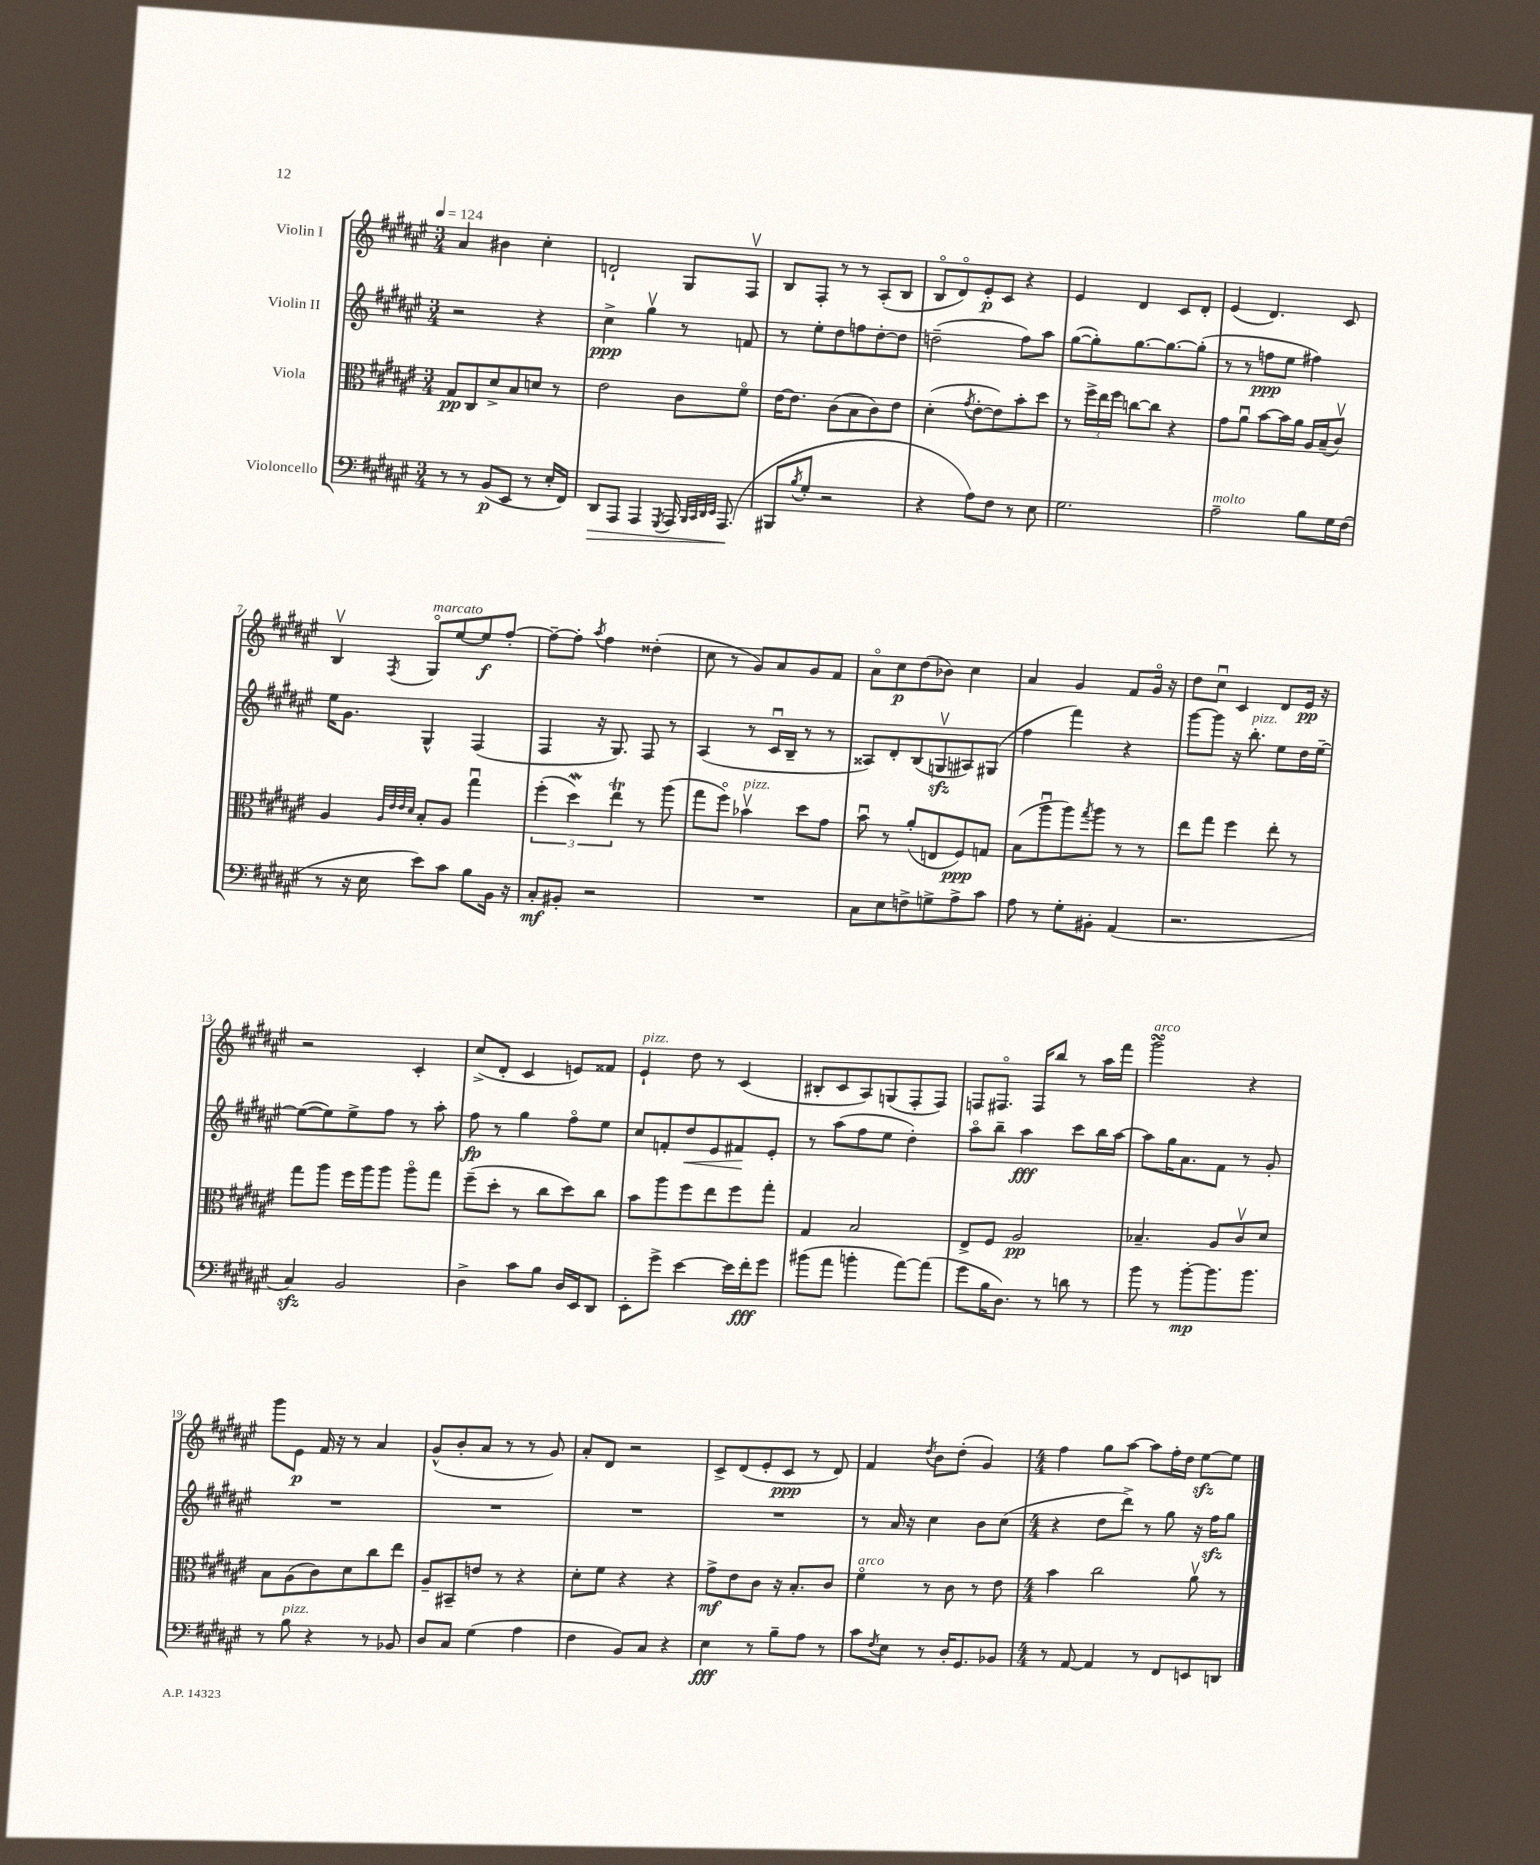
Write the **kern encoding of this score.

**kern	**kern	**kern	**kern
*staff4	*staff3	*staff2	*staff1
*clefF4	*clefC3	*clefG2	*clefG2
*k[f#c#g#d#a#e#]	*k[f#c#g#d#a#e#]	*k[f#c#g#d#a#e#]	*k[f#c#g#d#a#e#]
*M3/4	*M3/4	*M3/4	*M3/4
*MM124	*MM124	*MM124	*MM124
8r	8G#	2r	4a#
8r	8C#	.	.
(8BB	8d#^	.	4b#
8EE#	8B	.	.
8r	8d	4r	4cc#'
16E#'	8r	.	.
16FF#)	.	.	.
=	=	=	=
8DD#	2e#	4cc#^	2d`
8AAA#	.	.	.
4AAA#	.	4gg#v	.
8qGGG#	.	.	.
16AAA#	8c#	8r	8G#
32qqBBB	.	.	.
32qqCC#	.	.	.
32qqDD#	.	.	.
32qqEE#	.	.	.
(8.AAA#	.	.	.
.	8f#o	8f	8F#v
=	=	=	=
8BBB#	[16e#	8r	8B
.	8.e#]	.	.
8qB	.	.	.
8G#'	.	8ee#'	8F#'
2r	(8c#	8dd#	8r
.	8B	8ff	8r
.	8c#)	[8dd#'	(8A#'
.	8e#	8dd#]	8B
=	=	=	=
4r	(4d#'	(2dd~	8Bo
.	.	.	8d#o)
.	8qg#	.	.
8A#)	[8e#'	.	8e#'
8F#	8e#])	.	8c#
8r	8b'	8ff#)	4r
8E#	8dd#	8aa#	.
=	=	=	=
2.G#	8r	([8gg#	4e#
.	24ff#^	8gg#'])	.
.	24ee#	.	.
.	24ff#	.	.
.	[8cc	[8.gg#	4d#
.	8cc]	.	.
.	.	8.gg#_	.
.	4r	.	8c#
.	.	(8gg#']	8d#'
=	=	=	=
2A#~	8g#	8r	(4e#
.	8a#u	8r	.
.	[8b	8ff	4.d#)
.	16b]	8ee#	.
.	16a#	.	.
8B	16A#	4ff#)	.
.	(16B~	.	.
16G#	8c#v)	.	8c#
(16F#	.	.	.
=	=	=	=
8r	4A#	16ee#	4Bv
.	.	8.g#	.
16r	.	.	.
16E#	.	.	.
.	32qqA#	.	.
.	32qqe#	.	.
.	32qqe#	.	.
.	32qqd#	.	8qF#
8e#)	8B'	4G#^^	8G#o
8c#	8A#	.	[8ee#
8B	4gg#u	(4F#	8ee#]
16BB	.	.	[8ff#'
16r	.	.	.
=	=	=	=
8C#'	(6ff#'	4F#	8ff#~_
8BB#'	.	.	8ff#']
.	6dd#)	.	.
.	.	.	8qaa#
2r	.	16r	4ff#
.	.	8.G#)	.
.	6ee#	.	.
.	8r	8F#	(4dd##'
.	(8aa#	8r	.
=	=	=	=
2.r	8gg#	(4A#	8cc#
.	8ff#o)	.	8r
.	4b-v	8r	8g#)
.	.	16c#u	8a#
.	.	16B~	.
.	8dd#	8r	8g#
.	8g#	8r	8f#
=	=	=	=
8C#	8bu	8A##)	8a#o
8E#	8r	8d#'	8cc#
8F^	(8a#'	(8B	(8dd#
8G^	8E	8Gv	8b-)
8A#^	8F#)	8A#)	4cc#
8c#	8G	(8G#	.
=	=	=	=
8A#	(8B	4ff#	4a#
8r	8aa#u	.	.
8G#'	8aa#)	4fff#)	4g#
.	8qgg#	.	.
8BB#'	8aa#	.	.
(4AA#	8r	4r	8f#
.	8r	.	16g#o
.	.	.	16r
=	=	=	=
2.r	8ee#	[8ggg#	8dd#
.	8gg#	8ggg#]	8cc#u
.	4ff#	16r	4c#
.	.	8.bb'	.
.	8ee#'	8ee#	8d#
.	8r	16dd#	16e#
.	.	[16ee#~	16r
=	=	=	=
4C#)	8gg#	(8ee#_	2r
.	8aa#	8ee#])	.
2BB	16ff#	8ee#^	.
.	16aa#	.	.
.	8aa#	8ff#	.
.	8aa#o	8r	4c#'
.	8gg#	8aa#'	.
=	=	=	=
4D#^	(8ff#~	8ff#	(8cc#^
.	8dd#'	8r	8d#'
8c#	8r	4gg#	4c#
8B	8cc#	.	.
16D#	8dd#)	8ff#o	8e)
16EE#	.	.	.
8DD#	8cc#	8ee#	8f##
=	=	=	=
8EE#'	8b	8cc#	4e#`
8g#^	8aa#	8f'	.
[4e#	8ff#	8dd#	8dd#
.	8ee#	8e#	8r
16e#]	8ff#	8f#	(4c#
16f#'	.	.	.
8g#	8gg#'	8e#'	.
=	=	=	=
(8b#	4G#	8r	8B#'
8a#	.	(8aa#	8c#
4b'	2B	8ff#	8A#)
.	.	8ee#	(8G
[8a#)	.	4dd#')	8F#'
(8a#]	.	.	8F#)
=	=	=	=
8g#	8E#^	8aa#o	8F
16B	8F#	8bb~	8.F#o
8.D#)	.	.	.
.	2A#	4aa#	.
.	.	.	16F#
8r	.	.	8bb
8d	.	8ccc#	8r
8r	.	16bb	16aa#
.	.	[16aa#	16fff#
=	=	=	=
8b	4.B-~	8aa#]	2ggg#
8r	.	16gg#	.
.	.	8.a#	.
[8b'	.	.	.
8.b]	8A#	8f#	.
.	8c#v	8r	4r
8.b	.	.	.
.	8d#	8g#'	.
=	=	=	=
8r	8B	2.r	8ggg#
8B	(8A#	.	8e#
4r	8c#)	.	16f#
.	.	.	16r
.	8d#	.	8r
8r	8cc#	.	4a#
8BB-	8ee#	.	.
=	=	=	=
8D#	8A#~	2.r	(8g#^^
8C#	8BB#~	.	8b'
(4G#	8e	.	8a#
.	8r	.	8r
4A#	4r	.	8r
.	.	.	8g#)
=	=	=	=
4F#	8d#'	2.r	8a#'
.	8f#	.	8d#
8BB)	4r	.	2r
8C#	.	.	.
4r	4r	.	.
=	=	=	=
4E#	8g#^	2.r	8c#^
.	8e#	.	(8d#
8r	8c#	.	8e#'
8B~	16r	.	8c#
.	8.B'	.	.
8A#	.	.	8r
8r	8c#	.	8d#)
=	=	=	=
8c#	4f#o	8r	4f#
8qF#	.	.	.
8E#	.	16a#	.
.	.	16r	.
.	.	.	8qdd#
8r	8r	4cc#	8b
16D#'	8c#	.	(8dd#'
8.GG#	.	.	.
.	8r	8b	4g#)
8BB-	8e#	(8cc#	.
=	=	=	=
*M4/4	*M4/4	*M4/4	*M4/4
8r	4b	4r	4ff#
[8AA#	.	.	.
4AA#]	2cc#	8dd#	8gg#
.	.	8ddd#^)	[8aa#
8r	.	8r	8aa#]
8FF#	.	8gg#	16ff#'
.	.	.	16dd#
8EE	8a#v	16r	[8ee#
.	.	16ff#	.
8DD	8r	8gg#	8ee#]
==	==	==	==
*-	*-	*-	*-
